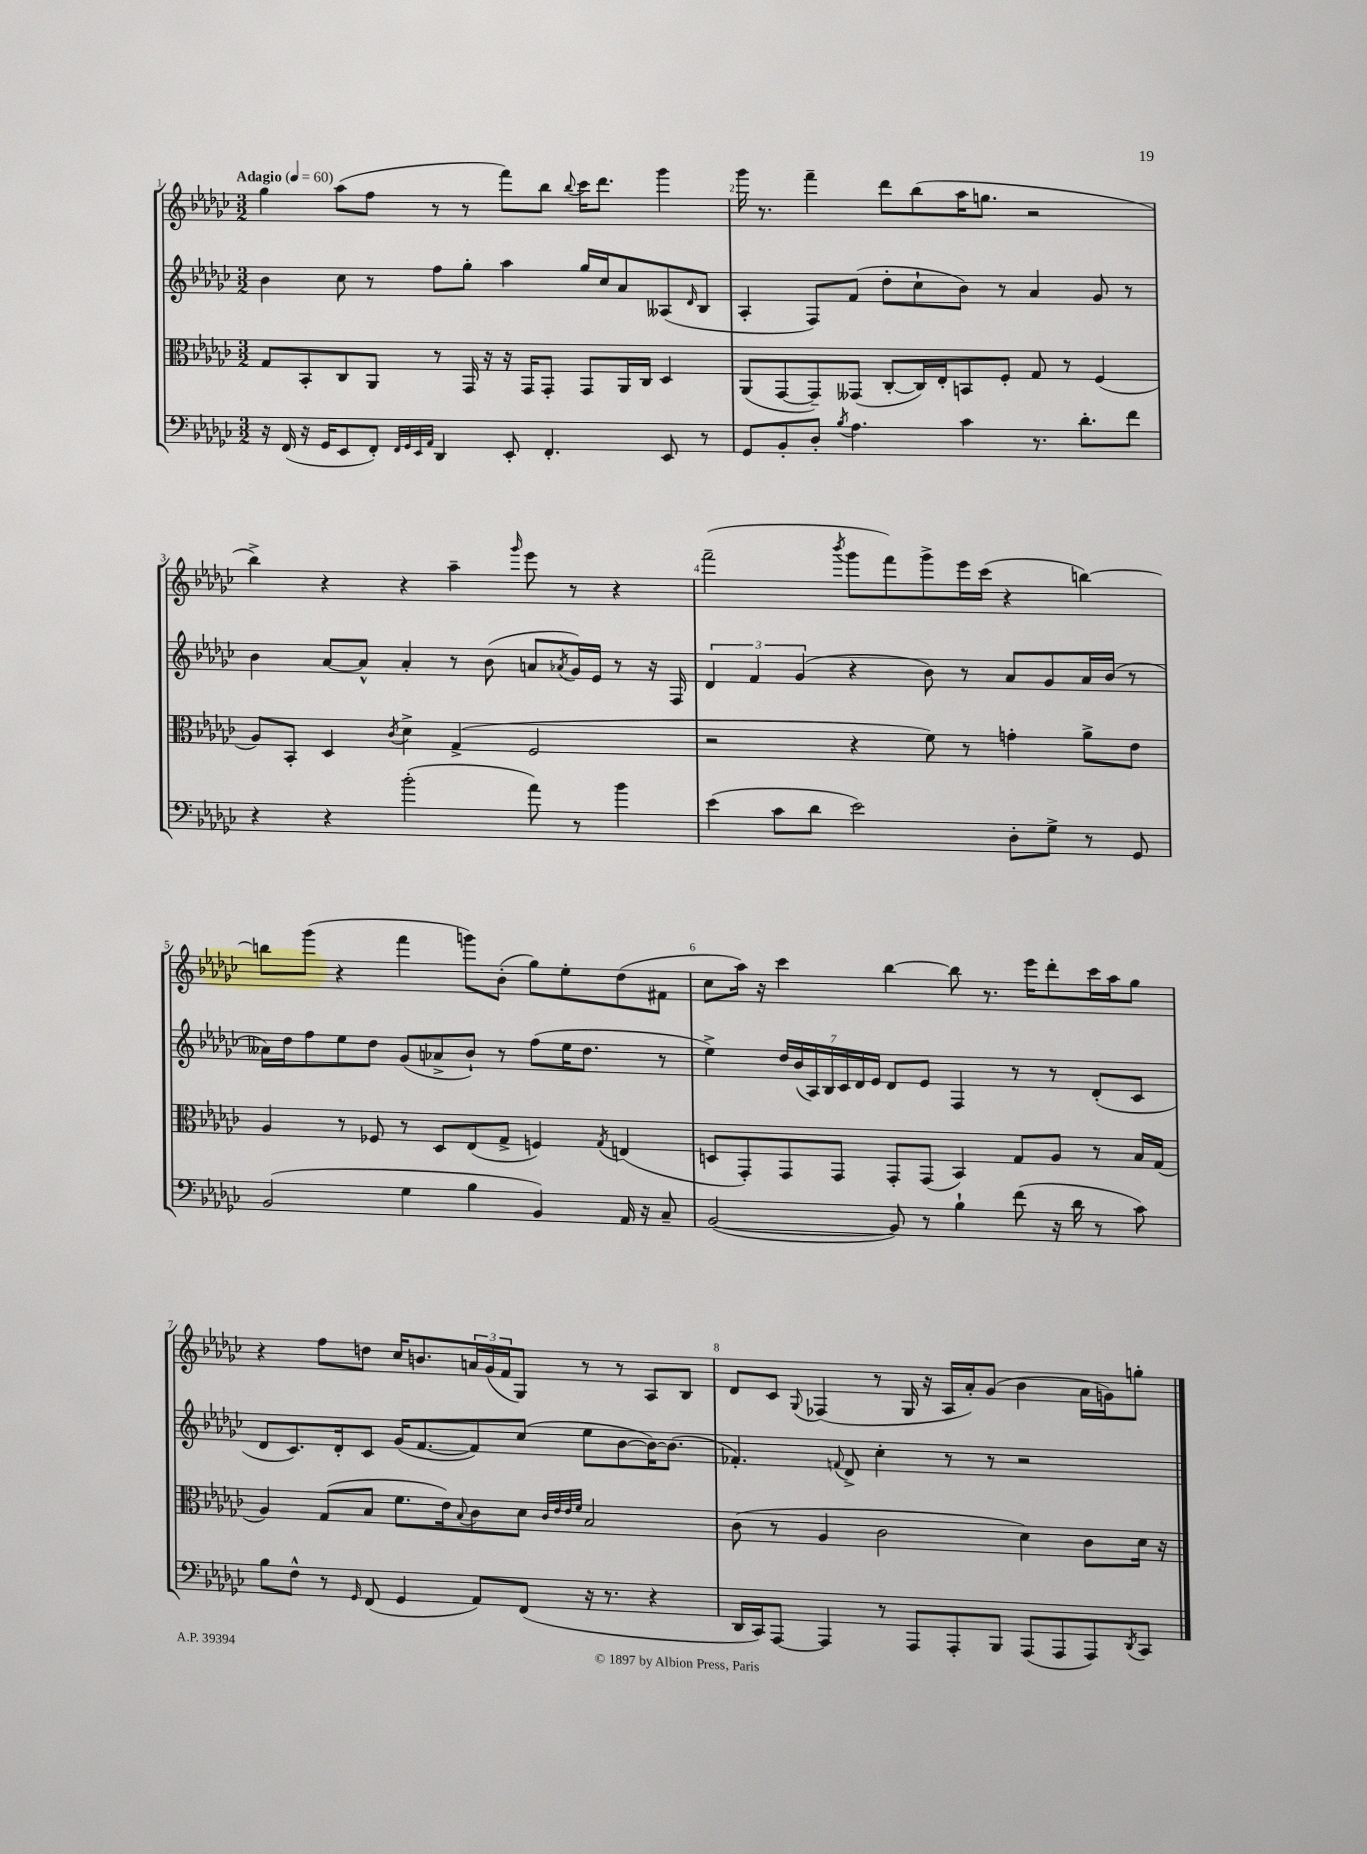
<<
\new StaffGroup <<
\new Staff = "s0" {
    \clef treble \key ges \major \numericTimeSignature \time 3/2 \tempo "Adagio" 4 = 60
    ges''4 aes''8( f''8 r8 r8 f'''8) bes''8 \appoggiatura { bes''8 } ces'''16 des'''8. ges'''4 |
    ges'''16 r8. f'''4-- des'''8 bes''8( aes''16 g''8. r2 |
    bes''4->) r4 r4 aes''4-- \grace { ges'''16 } ees'''8 r8 r4 |
    f'''2--( \acciaccatura { bes'''8 } ges'''8 f'''8) ges'''8-> ees'''16 ces'''16( r4 b''4~) |
    b''8 ges'''8( r4 f'''4 g'''8) bes'8-.( ges''8) ees''8-. des''8( fis'8 |
    ces''8 aes''16) r16 ces'''4 bes''4~ bes''8 r8. ees'''16 des'''8-. ces'''16 aes''16 ges''8 |
    r4 f''8 d''8 ces''16 b'8. \tuplet 3/2 { a'16 ges'16( f'16 } ges8) r8 r8 aes8 bes8 |
    des'8 ces'8 \appoggiatura { ges8 } fes4( r8 ges16 r16 aes16 aes'16-.) ges'8( bes'4 aes'16 g'16) g''8-. \bar "|." |
}
\new Staff = "s1" {
    \clef treble \key ges \major \numericTimeSignature \time 3/2
    bes'4 ces''8 r8 f''8 ges''8-. aes''4 ges''16 ces''16 aes'8 aeses8( \grace { des'16 } bes8 |
    aes4-. f8) f'8( des''8-. ces''8-! bes'8) r8 aes'4 ges'8 r8 |
    bes'4 aes'8~ aes'8-^ aes'4-. r8 bes'8( a'8 \acciaccatura { aes'8 } ges'16) ees'16 r8 r16 f16 |
    \tuplet 3/2 { des'4 f'4 ges'4( } r4 bes'8) r8 aes'8 ges'8 aes'16 bes'16( r8 |
    aeses'16) des''16 f''8 ees''8 des''8 ges'8( aes'8-> bes'8-!) r8 f''8( ees''16 des''8. r8 |
    ees''4->) \tuplet 7/4 { des''16 bes'16( aes16) bes16 ces'16 des'16 ees'16 } des'8 ees'8 f4 r8 r8 des'8-.( ces'8 |
    des'8 ces'8.) des'16-. ces'8 ges'16( f'8.~ f'8) ces''8( ees''8 bes'8~ bes'16~) bes'8.( |
    fes'4.-.) \appoggiatura { f'8 } des'8-> ces''4-. r8 r8 r2 \bar "|." |
}
\new Staff = "s2" {
    \clef alto \key ges \major \numericTimeSignature \time 3/2
    ges8 bes,8-. ces8 aes,8 r8 ges,16 r16 r16 ges,16 ges,8-. ges,8 aes,16 ces16 des4 |
    aes,8( ges,8~ ges,8--) geses,8( ces8~-. ces16) ees16-. b,8 f8-. ges8 r8 f4( |
    aes8) bes,8-. des4 \acciaccatura { ces'8 } des'4-> ges4->( f2 |
    r2 r4 f'8) r8 g'4-. aes'8-> ees'8 |
    aes4 r8 fes8 r8 des8 ees8( ges8-> f4) \acciaccatura { ges8 } e4( |
    d8 ges,8-.) ges,8 ges,8 ges,8-. ges,8( bes,4) ges8 aes8 r8 bes16 ges16( |
    aes4) ges8( bes8 f'8. ees'16) \appoggiatura { bes8 } ces'8 des'8 \grace { ces'32 ees'32 ees'32 f'32 } bes2 |
    ces'8( r8 aes4 ces'2 des'4) ces'8 des'16 r16 \bar "|." |
}
\new Staff = "s3" {
    \clef bass \key ges \major \numericTimeSignature \time 3/2
    r16 f,16( r16 ges,16 ees,8 f,8-.) \grace { f,32 ges,32 ees,32 aes,32 } des,4 ees,8-. f,4.-. ees,8 r8 |
    ges,8 bes,8-. des8-. \acciaccatura { bes8 } aes4. ces'4 r8. des'8.-. f'8 |
    r4 r4 bes'2-.( aes'8) r8 bes'4 |
    ees'4( ces'8 des'8 ees'2) des8-. ges8-> r8 ges,8 |
    bes,2( ges4 bes4 bes,4) aes,16 r16 ces8-- |
    bes,2~( bes,8) r8 bes4-! f'8( r16 des'16 r8 ces'8) |
    bes8 f8-^ r8 \grace { ges,16 } f,8( ges,4 aes,8) f,8( r16 r8. r4 |
    des,16 ces,16) aes,,8~ aes,,4 r8 aes,,8 aes,,8-. bes,,8 aes,,8( aes,,8 aes,,8) \acciaccatura { des,8 } ces,8 \bar "|." |
}
>>
>>
\layout { \context { \Score \override BarNumber.break-visibility = ##(#f #t #t) barNumberVisibility = #all-bar-numbers-visible } }
